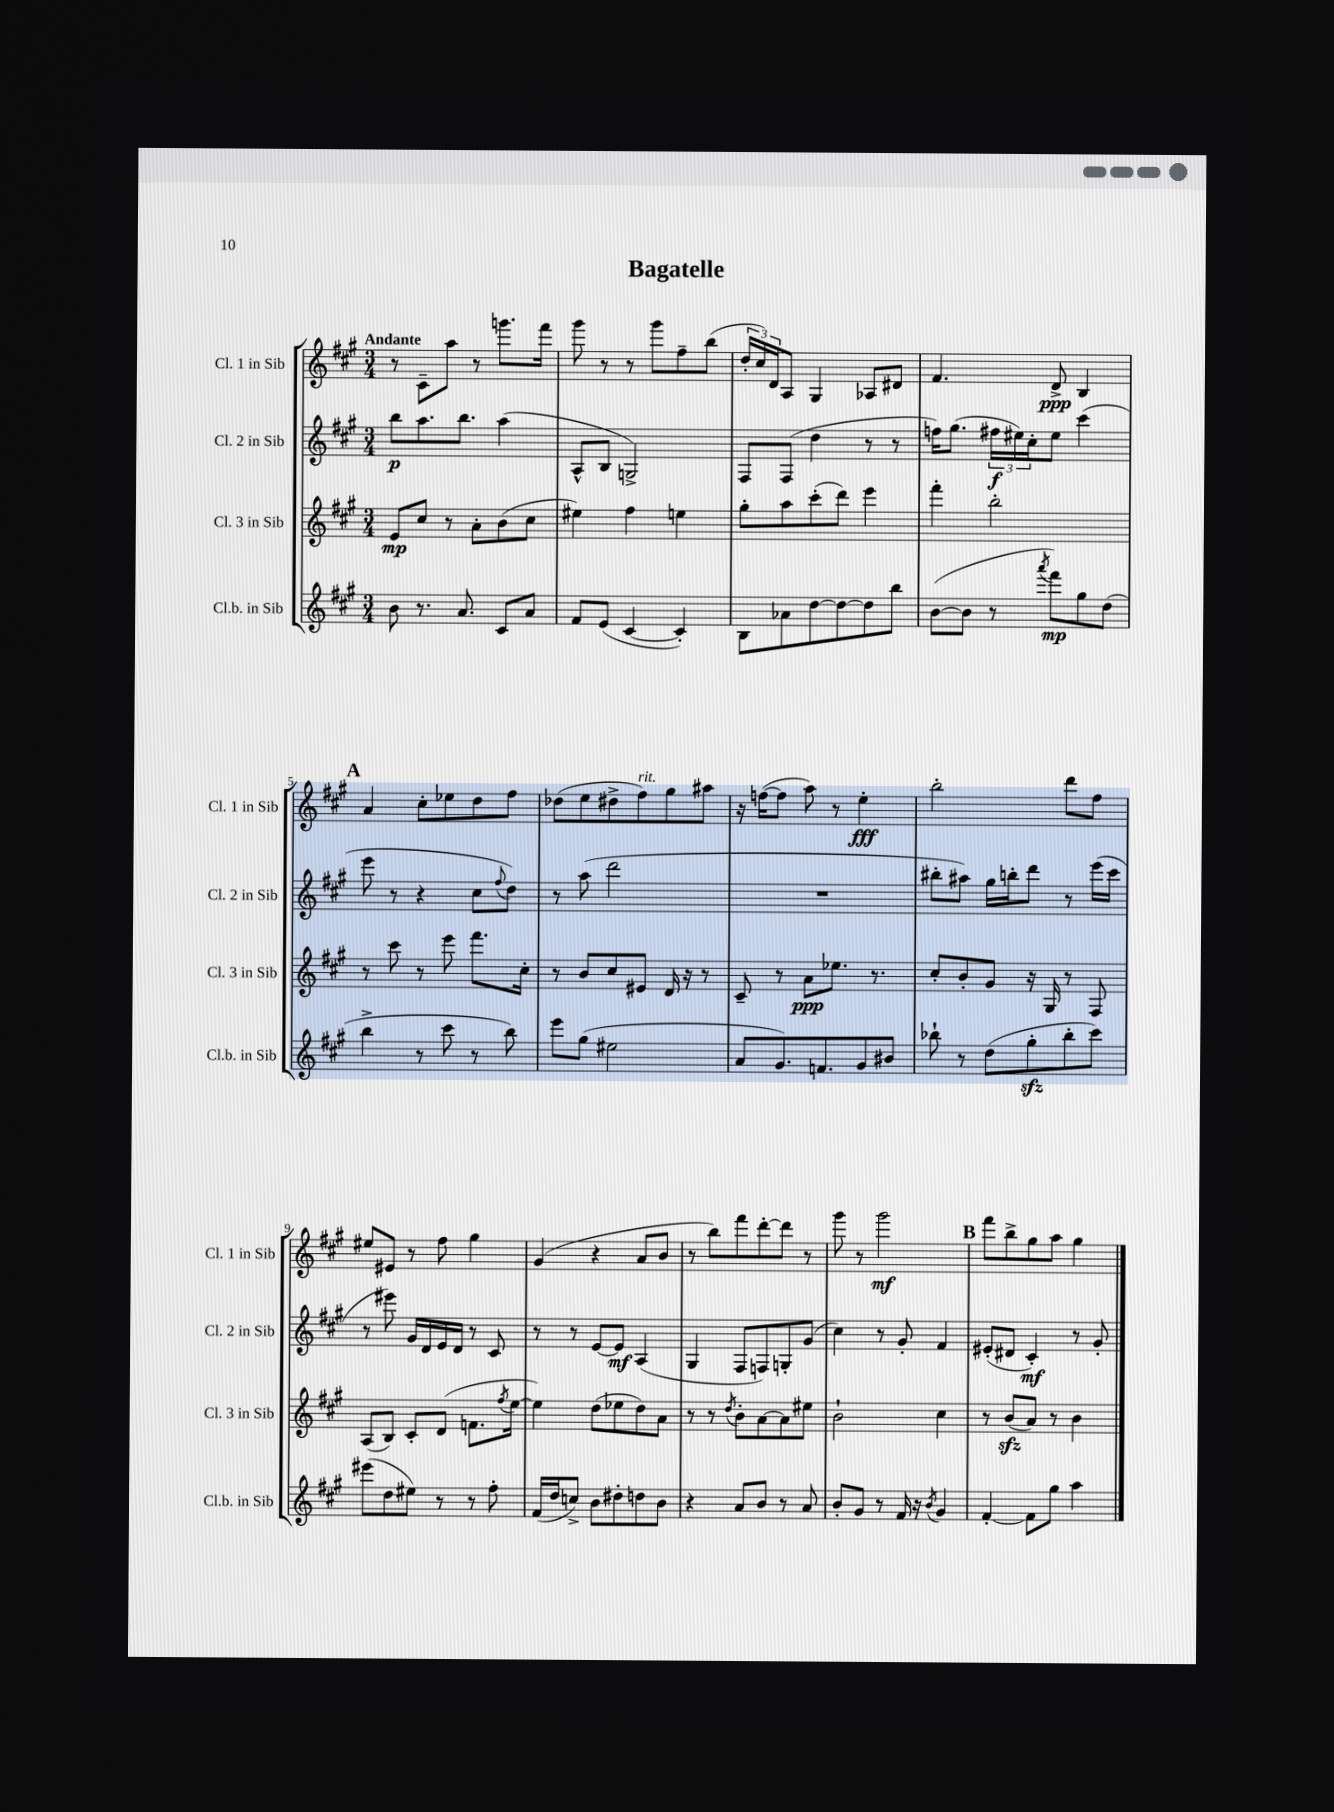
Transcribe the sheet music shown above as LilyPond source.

\header { title = "Bagatelle" }
<<
\new StaffGroup <<
\new Staff = "s0" \with { instrumentName = "Cl. 1 in Sib" shortInstrumentName = "Cl. 1 in Sib" } {
    \clef treble \key a \major \numericTimeSignature \time 3/4 \tempo "Andante"
    r8 cis'8-- a''8 r8 g'''8. fis'''16 |
    gis'''8 r8 r8 gis'''8 fis''8-- b''8( |
    \tuplet 3/2 { d''16-. cis''16) d'16 } a8 gis4 aes8 dis'8 |
    fis'4. d'8->\ppp b4 |
    \mark \markup { \bold "A" } a'4 cis''8-. ees''8 d''8 fis''8 |
    des''8( e''8 dis''8-> fis''8^\markup { \italic "rit." }) gis''8 ais''8 |
    r16 f''16~( f''8 a''8) r8 e''4-.\fff |
    b''2-. d'''8 fis''8 |
    eis''8 eis'8 r8 fis''8 gis''4 |
    gis'4( r4 a'8 b'8 |
    r8 b''8) fis'''8 d'''8~-. d'''8 r8 |
    gis'''8 r8 gis'''2\mf |
    \mark \markup { \bold "B" } fis'''8 b''8-> gis''8 a''8 gis''4 \bar "|." |
}
\new Staff = "s1" \with { instrumentName = "Cl. 2 in Sib" shortInstrumentName = "Cl. 2 in Sib" } {
    \clef treble \key a \major \numericTimeSignature \time 3/4
    b''8\p a''8. b''8. a''4( |
    a8-^ b8 g2->) |
    fis8 fis8( d''4 r8 r8 |
    f''16) gis''8.( \tuplet 3/2 { fis''16\f eis''16) cis''16-. } eis''8 cis'''4( |
    \mark \markup { \bold "A" } e'''8 r8 r4 cis''8 \appoggiatura { fis''8 } d''8) |
    r8 a''8( d'''2 |
    R2. |
    bis''8-. ais''8) gis''16 b''16-. d'''8 r8 e'''16( cis'''16 |
    r8 eis'''8) gis'16 d'16 e'16 d'16 r8 cis'8 |
    r8 r8 e'8~ e'8\mf a4( |
    gis4 fis8 f8) g8-. gis'8( |
    cis''4) r8 gis'8-. fis'4 |
    \mark \markup { \bold "B" } eis'8-.( dis'8 cis'4-.\mf) r8 gis'8-. \bar "|." |
}
\new Staff = "s2" \with { instrumentName = "Cl. 3 in Sib" shortInstrumentName = "Cl. 3 in Sib" } {
    \clef treble \key a \major \numericTimeSignature \time 3/4
    e'8\mp cis''8 r8 a'8-. b'8( cis''8 |
    eis''4) fis''4 e''4 |
    gis''8-. a''8 cis'''8-.( d'''8) e'''4 |
    fis'''4-. b''2-. |
    \mark \markup { \bold "A" } r8 cis'''8 r8 e'''8 fis'''8. cis''16-. |
    r8 b'8 cis''8 eis'8 d'16 r16 r8 |
    cis'8-- r8 a'8\ppp ees''8. r8. |
    cis''8-. b'8-. gis'8 r16 gis16 r8 fis8 |
    a8( b8) cis'8-. d'8( f'8. \acciaccatura { fis''8 } e''16~ |
    e''4) d''8( ees''8 d''8) a'8 |
    r8 r8 \acciaccatura { d''8 } b'8-. a'8~ a'8 eis''8 |
    b'2-! cis''4 |
    \mark \markup { \bold "B" } r8 b'8\sfz( a'8) r8 b'4 \bar "|." |
}
\new Staff = "s3" \with { instrumentName = "Cl.b. in Sib" shortInstrumentName = "Cl.b. in Sib" } {
    \clef treble \key a \major \numericTimeSignature \time 3/4
    b'8 r8. a'8. cis'8 a'8 |
    fis'8 e'8( cis'4~ cis'4-.) |
    b8 aes'8 d''8~ d''8~ d''8 b''8 |
    b'8~( b'8 r8 \acciaccatura { a'''8 } fis'''8\mp) gis''8 d''8( |
    \mark \markup { \bold "A" } b''4-> r8 cis'''8 r8 b''8) |
    e'''8 gis''8( eis''2 |
    a'8 gis'8.) f'8. gis'8 bis'8 |
    bes''8-! r8 d''8( gis''8-.\sfz bes''8-. cis'''8) |
    eis'''8( d''8 eis''8) r8 r8 fis''8-. |
    fis'16( d''16 c''8->) b'8 dis''8-. d''8 b'8 |
    r4 a'8 b'8 r8 a'8 |
    b'8-. gis'8 r8 fis'16 r16 \acciaccatura { b'8 } gis'4 |
    \mark \markup { \bold "B" } fis'4~-. fis'8 gis''8 a''4 \bar "|." |
}
>>
>>
